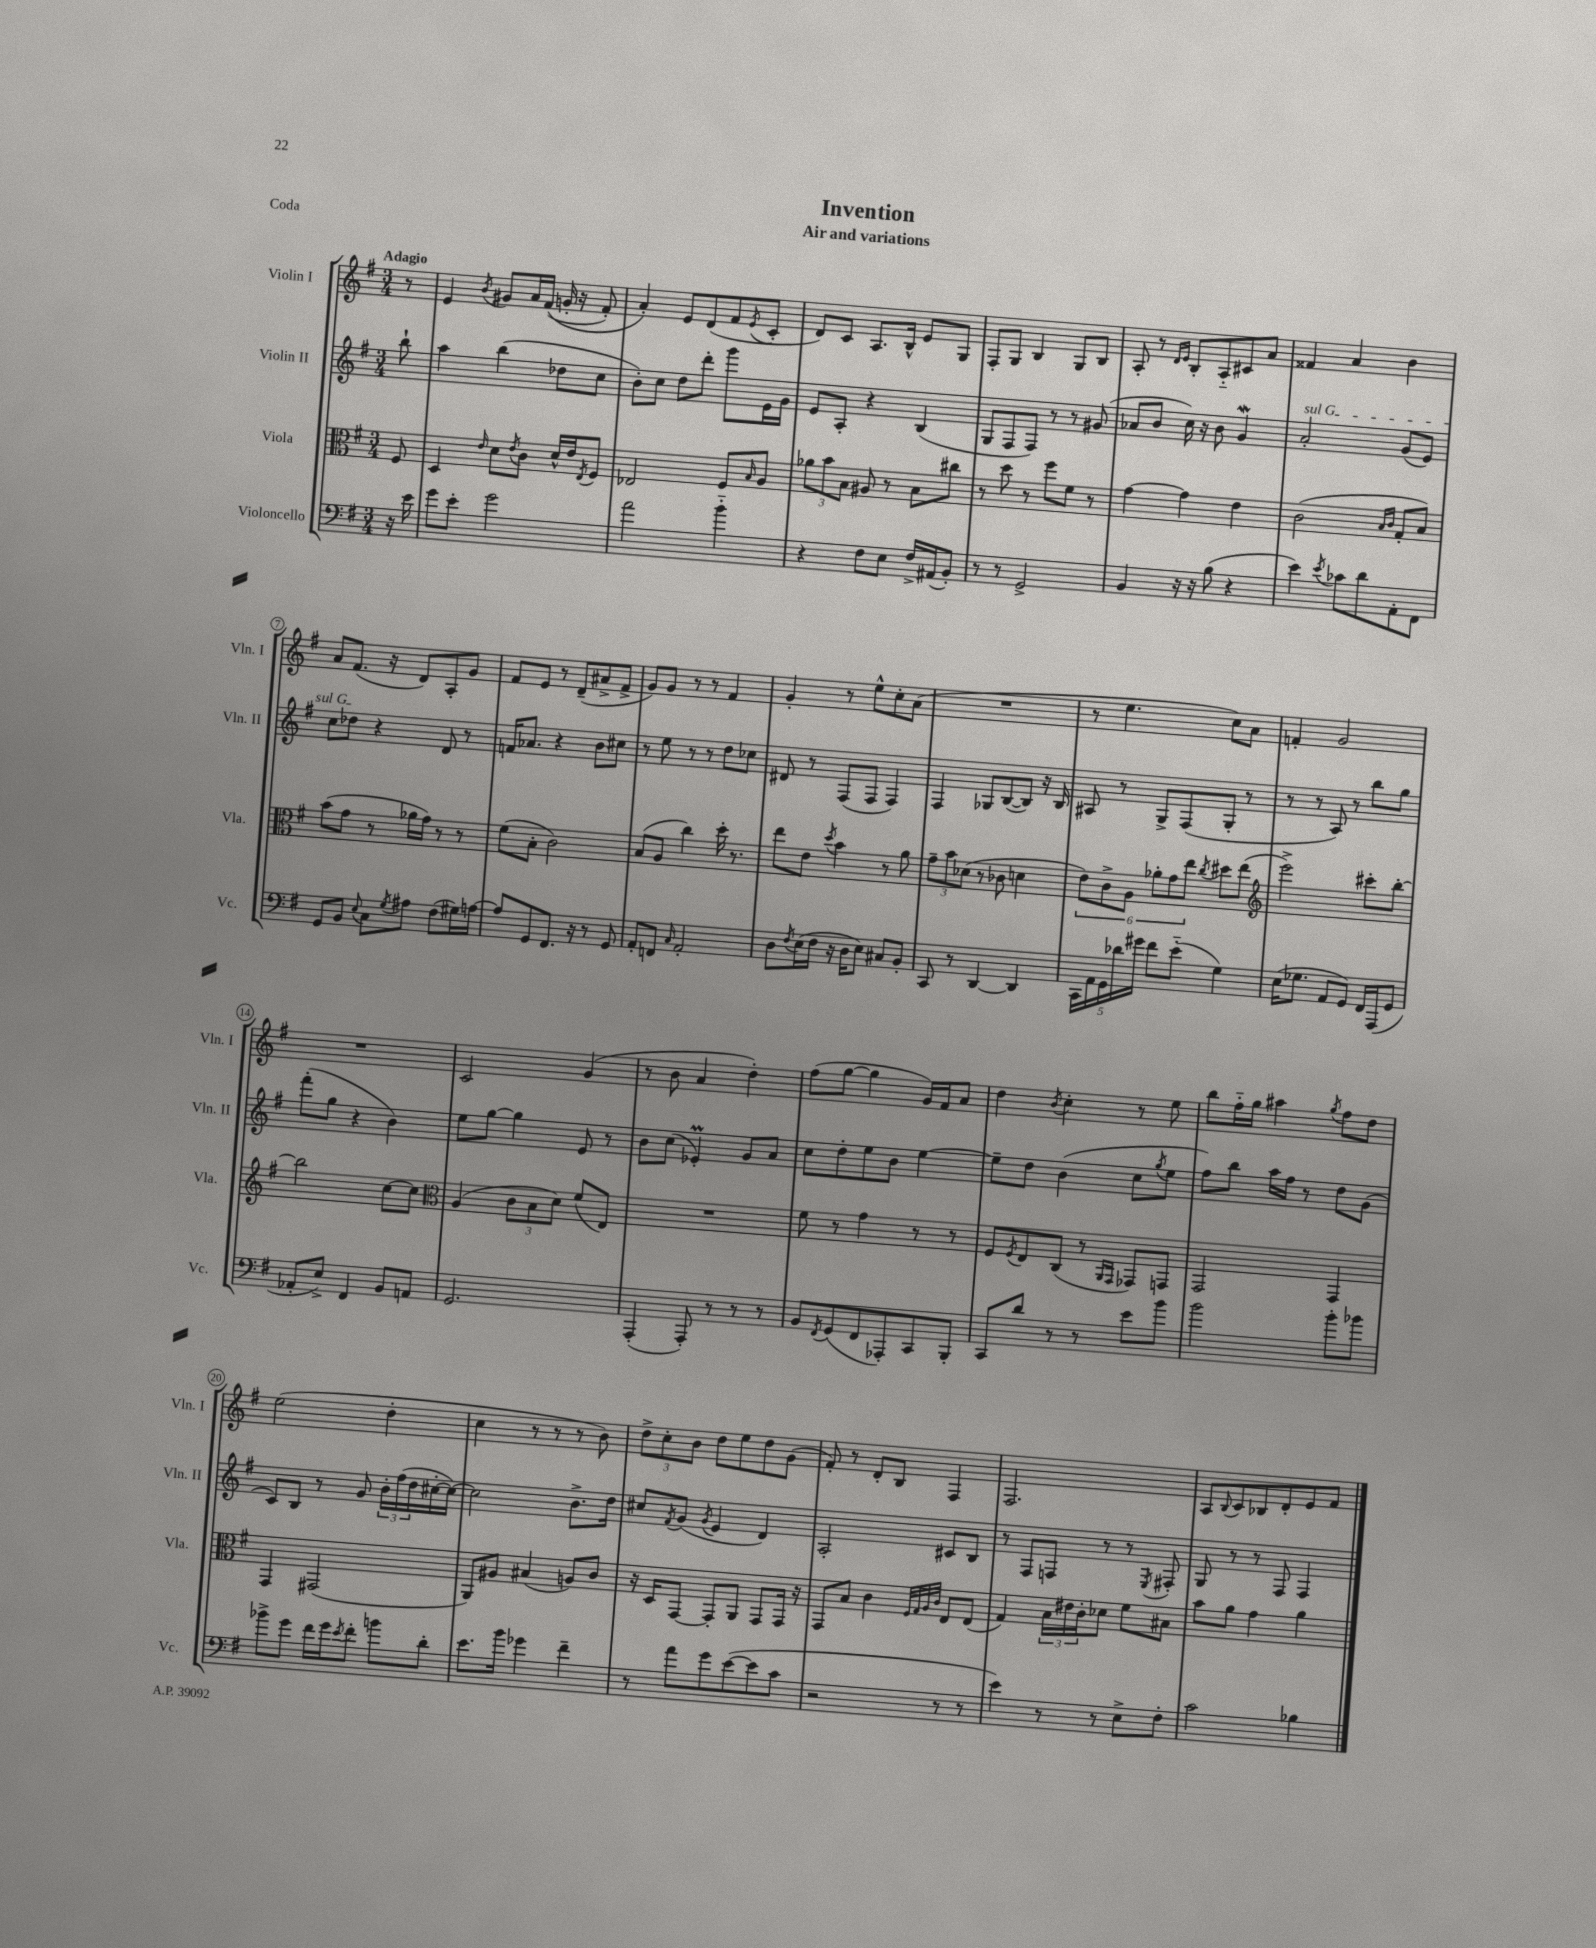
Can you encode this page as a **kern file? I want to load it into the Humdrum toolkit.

**kern	**kern	**kern	**kern
*staff4	*staff3	*staff2	*staff1
*clefF4	*clefC3	*clefG2	*clefG2
*k[f#]	*k[f#]	*k[f#]	*k[f#]
*M3/4	*M3/4	*M3/4	*M3/4
16r	8F#	8bb`	8r
16e	.	.	.
=	=	=	=
8g	4D	4aa	4e
8e'	.	.	.
.	16qqe	.	8qb
2g	8d	(4bb	8g#
.	8qe	.	.
.	8c	.	16a
.	.	.	&((16f#
.	16d^^	8dd-	16g'
.	16e	.	16r
.	8qE	.	.
.	8F#	8cc	8f#')
=	=	=	=
2a	2E-	8b')	4a'&)
.	.	8cc	.
.	.	8dd	8e
.	.	8ddd'	(8d
4b'~	8F#	8ggg	8f#
.	16qqB	.	8qe
.	8A	16e	8c'
.	.	16g	.
=	=	=	=
4r	12a-	8e	8d)
.	12b	.	.
.	.	8A'	8c
.	12B	.	.
8F#	8A#	4r	8.A
8E	8r	.	.
.	.	.	16B^^
16F#^	8B	(4B	8e
(16AA#	.	.	.
8BB')	8cc#	.	8G
=	=	=	=
8r	8r	8G	8F#'
8r	8dd	8F#	8G
2GG^	8r	8F#)	4B
.	8ff#	8r	.
.	8f#	8r	8G
.	8r	(8g#	8B
=	=	=	=
4BB	[4g	8a-	8A'
.	.	8b	8r
.	.	.	16qqd
.	.	.	16qqe
16r	4g]	16cc)	8B'
16r	.	16r	.
(8B	.	8b	8A'~
4r	4e	4g	8c#
.	.	.	8a
=	=	=	=
4e)	(2c	2a'	4f##
8qe	.	.	.
8c-	.	.	4a
8d	.	.	.
.	16qqB	.	.
.	16qqc	.	.
8AA'	8G'	(8g	4b
8FF#	8B)	8e)	.
=	=	=	=
8GG	(8b	8cc	8a
8BB	8g	8dd-	(8.f#
8qqE	.	.	.
8C	8r	4r	.
.	.	.	16r
8qG	.	.	.
8A#	16a-	.	8d)
.	16g)	.	.
(8F#	8r	8d	8A'
16G#)	8r	8r	8g
[16A	.	.	.
=	=	=	=
8A]	(8f#	16f	8f#
.	.	8.a-	.
8GG	8B'	.	8e
8.FF#	2c)	4r	8r
.	.	.	(8d~
16r	.	.	.
8r	.	8b	8a#^
8GG	.	8cc#	8f#^
=	=	=	=
8AA'	(8B	8r	8g)
8FF	8A	8ee	8g
16qqC	.	.	.
2AA'	4cc)	8r	8r
.	.	8r	8r
.	16dd'	8dd	4f#
.	8.r	.	.
.	.	8cc-	.
=	=	=	=
8D	8ee	8d#	4g'
8qF#	.	.	.
(16E	8e	8r	.
16F#	.	.	.
.	8qdd	.	.
16r	4b	(8F#	8r
16D	.	.	.
8E)	.	8F#	8ee^^
8C#	8r	4F#)	8cc'
8BB'	8a	.	(8a
=	=	=	=
8CC	12g~	4F#	2.r
.	12b	.	.
8r	.	.	.
.	(12d-	.	.
[4DD	8r	8G-	.
.	8c-	([8B	.
4DD]	4d	8B])	.
.	.	16r	.
.	.	16B	.
=	=	=	=
20CC	12e)	8A#	8r
20AA	.	.	.
.	12c^	.	.
20GG	.	.	.
.	.	8r	4.ee
20d-	.	.	.
.	12A	.	.
20g#	.	.	.
8f#	12a-'	8G^	.
.	12g	.	.
(8e'~	.	(8F#	.
.	12ee	.	.
.	8qcc	.	.
4G)	8dd#	8G'	8cc)
.	(8ee	8r	8a
=	=	=	=
*	*clefG2	*	*
(16E	2eee^)	8r	4f'
8.G-	.	.	.
.	.	8r	.
8AA	.	8A)	2g
8GG)	.	8r	.
16FF#	8ccc#'	8bb	.
(16AAA	.	.	.
8GG	[8bb'	8gg	.
=	=	=	=
8AA-'	2bb]	(8fff#'	2.r
8E^)	.	8gg	.
4FF#	.	4r	.
8BB	[8cc	4b)	.
8AA	8cc]	.	.
=	=	=	=
*	*clefC3	*	*
2.GG	(4A	8ee	2c
.	.	[8gg	.
.	12c	4gg]	.
.	12B	.	.
.	12d)	.	.
.	(8f#	8e	(4g
.	8E)	8r	.
=	=	=	=
(4AAA'	2.r	8b	8r
.	.	(8cc	8b
8AAA')	.	4e-')	4a
8r	.	.	.
8r	.	8g	4dd')
8r	.	8a	.
=	=	=	=
8BB	8f#	8cc	(8ff#
8qFF#	.	.	.
(8GG	8r	8dd'	[8gg
8FF#	4g	8ee	4gg]
8AAA-')	.	8b	.
8CC	8r	[4ee	16g)
.	.	.	16f#
8BBB'	8r	.	8a
=	=	=	=
8CC	8F#	8ee~]	4dd
.	8qF#	.	.
8d	8E	8dd	.
.	.	.	8qb
8r	(8C	(4b	4cc'
8r	8r	.	.
.	16qqAA	.	.
.	16qqGG	.	.
8e	8GG-)	8cc	8r
.	.	8qgg	.
8b	8GG	8ee	8ee
=	=	=	=
2b	2GG	8ff#)	8bb
.	.	8bb	16ff#'~
.	.	.	16gg
.	.	16aa	4aa#
.	.	16ff#	.
.	.	8r	.
.	.	.	8qgg
8b'	4GG	8dd	8ff#
8b-	.	(8g	8dd
=	=	=	=
8b-^	4GG	8c)	(2ee
8g	.	8B	.
16f#	(2GG#	8r	.
16g	.	.	.
8qe	.	.	.
8f#'	.	8g	.
8b	.	24b'	4dd'
.	.	(24ff#	.
.	.	24dd	.
8d'	.	[16cc#'	.
.	.	16cc#_)	.
=	=	=	=
8.e	8AA)	2cc#]	4cc
.	8A#	.	.
16b	.	.	.
4g-	(4B#	.	8r
.	.	.	8r
4f#~	8A)	8.b^	8r
.	8c	.	8b)
.	.	16dd	.
=	=	=	=
8r	16r	8cc#	12dd^
.	16D	.	.
.	.	.	12cc'
.	.	8qf#	.
8a	[8GG	(8g	.
.	.	.	12b
.	.	8qg	.
8g	8GG']	4e	8dd
([8e	8AA	.	8ee
8e]	8GG	4d)	8dd
8c	16GG	.	(8g
.	16r	.	.
=	=	=	=
2r	8GG	2A'	8f#')
.	8B	.	8r
.	4c	.	8d'
.	.	.	8B
.	32qqF#	.	.
.	32qqG	.	.
.	32qqA	.	.
.	32qqc	.	.
8r	8E	8c#	4F#
8r	(8E	8B	.
=	=	=	=
4e)	4G)	8r	2.F#
.	.	8F#	.
8r	24B	8F	.
.	24e#	.	.
.	24c'	.	.
8r	8d-	8r	.
8E^	8f#	8r	.
.	.	8qE	.
8F#'	8B#	8F#'	.
=	=	=	=
2c	8b	8G	8A
.	.	.	8qqB
.	8a	8r	8c
.	4g	8r	8B-
.	.	8F#	8d'
4B-	4a	4F#	8e
.	.	.	8f#
==	==	==	==
*-	*-	*-	*-
